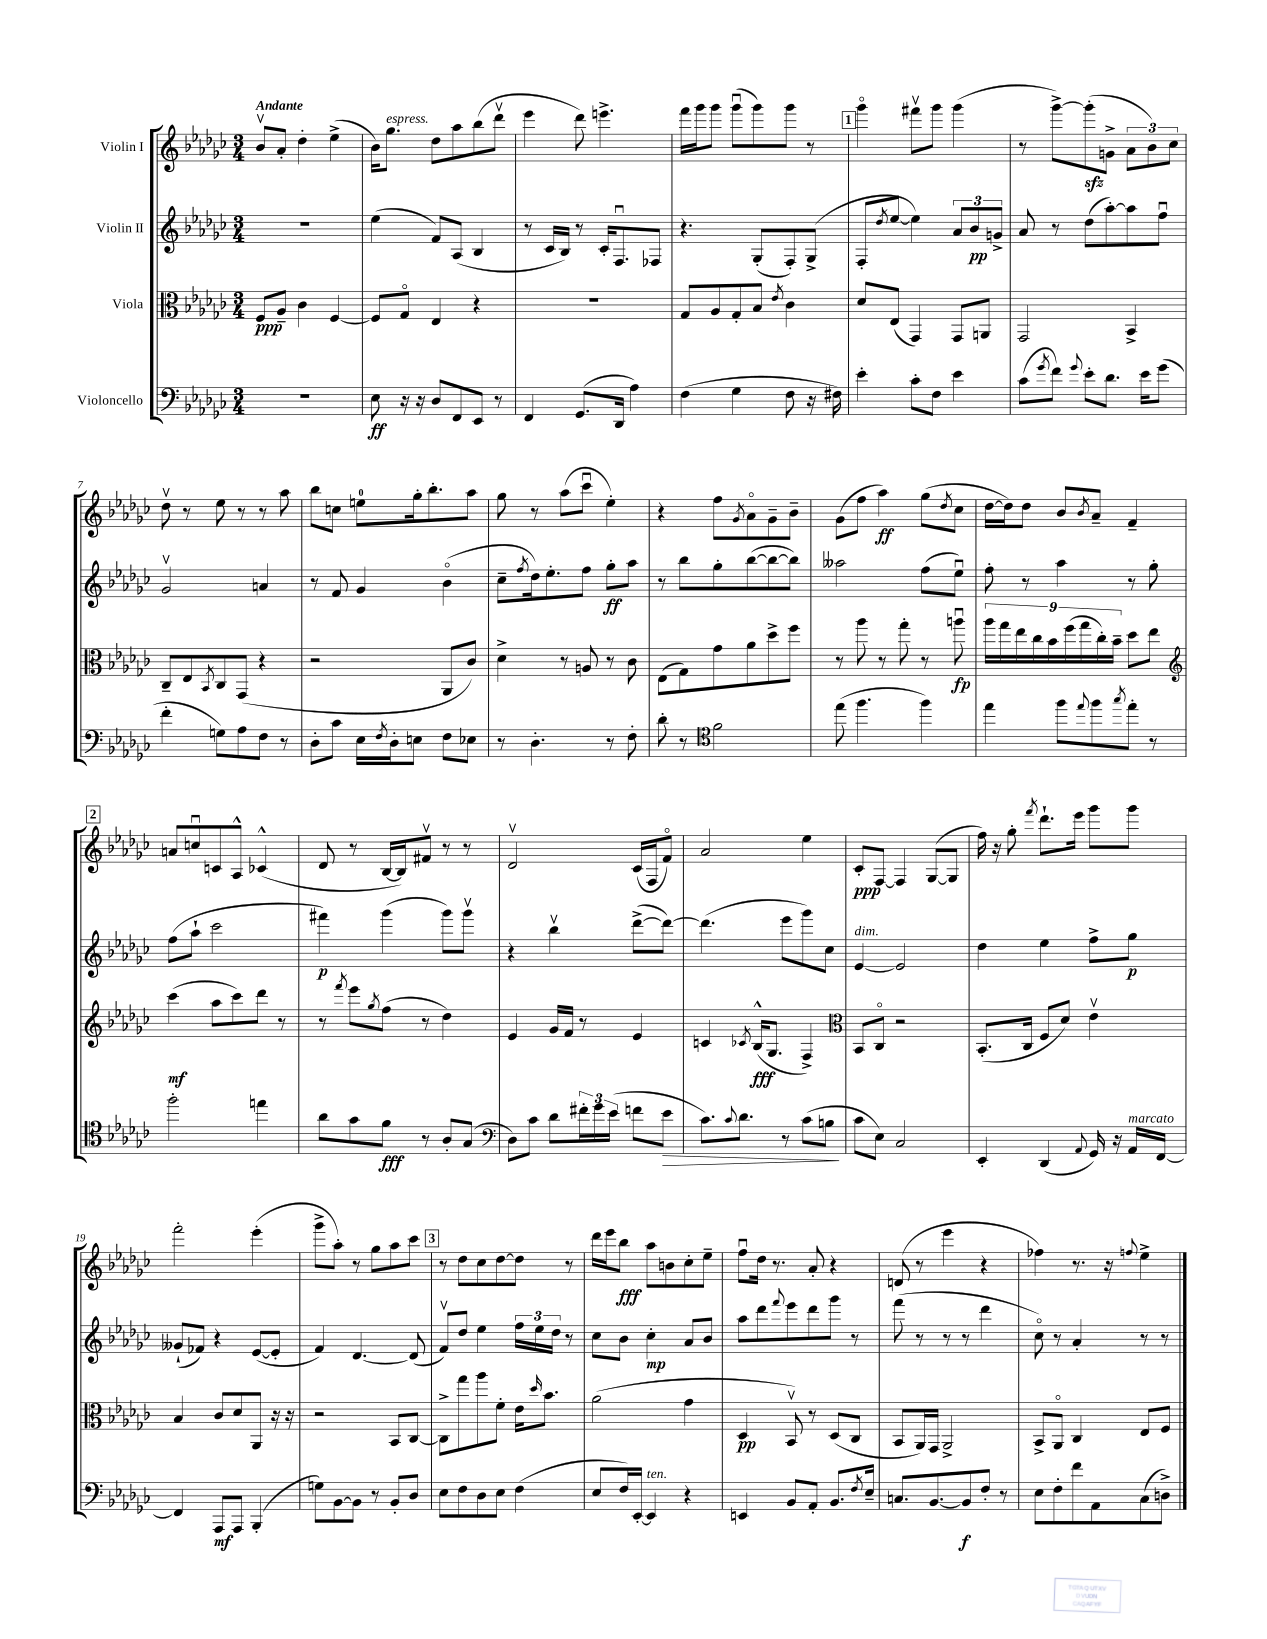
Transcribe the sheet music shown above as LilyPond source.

<<
\new StaffGroup <<
\new Staff = "s0" \with { instrumentName = "Violin I" } {
    \clef treble \key ges \major \numericTimeSignature \time 3/4 \tempo "Andante"
    bes'8\upbow aes'8-. des''4-. ees''4->( |
    bes'16) ges''8.^\markup { \italic "espress." } des''8 aes''8 bes''8( des'''8\upbow |
    ees'''4 des'''8) e'''4.-> |
    f'''16 ges'''16 ges'''8 ges'''8\downbow( ges'''8) ges'''8 r8 |
    \mark \markup { \box "1" } ges'''4\flageolet fis'''8\upbow ges'''8 ges'''4( |
    r8 ges'''8~->) ges'''8-.\sfz( g'8-> \tuplet 3/2 { aes'8 bes'8) ces''8 } |
    des''8\upbow r8 ees''8 r8 r8 aes''8 |
    bes''8 c''8 e''8-0 ges''16-. bes''8.-. aes''8 |
    ges''8 r8 aes''8( ces'''8\downbow ees''4-.) |
    r4 f''8 \acciaccatura { ges'8 } aes'8\flageolet ges'8-- bes'8-- |
    ges'8( f''8 aes''4\ff) ges''8( \acciaccatura { des''8 } ces''8 |
    des''16~ des''16) des''8 bes'8 \acciaccatura { bes'8 } aes'8-- f'4-- |
    \mark \markup { \box "2" } a'8 c''8\downbow c'8 aes8-^ ces'4-^( |
    des'8 r8 bes16~ bes16) fis'8\upbow r8 r8 |
    des'2\upbow ces'16( f16 f'8\flageolet) |
    aes'2 ees''4 |
    ces'8-.\ppp f8~ f4 ges8~( ges8 |
    f''16) r16 ges''8-. \acciaccatura { f'''8 } des'''8.-! ees'''16 ges'''8 ges'''8 |
    f'''2-. ees'''4-.( |
    ges'''8-> aes''8-.) r8 ges''8 aes''8 ces'''8 |
    \mark \markup { \box "3" } r8 des''8 ces''8 des''8~ des''8 r8 |
    des'''16 ees'''16 bes''8\fff aes''8 b'8 ces''8-. ees''8-- |
    f''8\downbow des''16 r8. aes'8-. r4 |
    d'8( r8 ees'''4 r4 |
    fes''4) r8. r16 \appoggiatura { f''8 } ees''4-> \bar "|." |
}
\new Staff = "s1" \with { instrumentName = "Violin II" } {
    \clef treble \key ges \major \numericTimeSignature \time 3/4
    R2. |
    ees''4( f'8) aes8( bes4 |
    r8 ces'16 bes16) r8 ces'16-. f8.\downbow fes8 |
    r4. ges8-.( f8-.) ges8->( |
    \mark \markup { \box "1" } f8-. \acciaccatura { des''8 } ees''8~ ees''4) \tuplet 3/2 { aes'8 bes'8\pp g'8-> } |
    aes'8 r8 des''8( aes''8~-.) aes''8 f''8\downbow |
    ges'2\upbow a'4 |
    r8 f'8 ges'4 bes'4\flageolet( |
    ces''8-- \acciaccatura { f''8 } des''16) ees''8.-. f''8 ges''8-.\ff aes''8 |
    r8 bes''8 ges''8-. bes''8~( bes''8~ bes''8) |
    aeses''2 f''8( ees''8\downbow) |
    f''8-. r8 aes''4 r8 ges''8-. |
    \mark \markup { \box "2" } f''8( aes''8-! ces'''2 |
    fis'''4\p) ges'''4( ges'''8) ges'''8\upbow |
    r4 bes''4\upbow des'''8~->( des'''8~) |
    des'''4.( ees'''8 ges'''8) ces''8 |
    ees'4~^\markup { \italic "dim." } ees'2 |
    des''4 ees''4 f''8-> ges''8\p |
    geses'8-!( fes'8) r4 ees'8~( ees'8-. |
    f'4) des'4.~ des'8( |
    \mark \markup { \box "3" } f'8\upbow) des''8 ees''4 \tuplet 3/2 { f''16 ees''16 des''16 } r8 |
    ces''8 bes'8 ces''4-.\mp aes'8 bes'8 |
    aes''8 des'''8 \appoggiatura { f'''8 } ees'''8 des'''8 ges'''8 r8 |
    f'''8( r8 r8 r8 des'''4 |
    ces''8\flageolet) r8 aes'4-. r8 r8 \bar "|." |
}
\new Staff = "s2" \with { instrumentName = "Viola" } {
    \clef alto \key ges \major \numericTimeSignature \time 3/4
    f8\ppp aes8-- ces'4 f4~ |
    f8 ges8\flageolet ees4 r4 |
    R2. |
    ges8 aes8 ges8-. bes8 \acciaccatura { ees'8 } ces'4 |
    \mark \markup { \box "1" } des'8 ees8( ges,4) ges,8 a,8 |
    ges,2 bes,4-> |
    ces8-- ees8 \acciaccatura { bes,8 } ces8 ges,8( r4 |
    r2 aes,8 ces'8) |
    des'4-> r8 a8 r8 ces'8 |
    ees8( ges8) ges'8 aes'8 des''8-> f''8 |
    r8 aes''8 r8 ges''8-. r8 a''8\downbow\fp |
    \tuplet 9/8 { aes''16 ges''16 ees''16 ces''16 bes'16 f''16( ges''16 ces''16-.) bes'16-- } des''8 ees''8 |
    \mark \markup { \box "2" } \clef treble ces'''4\mf( aes''8 ces'''8) des'''8 r8 |
    r8 \acciaccatura { f'''8 } ees'''8 \acciaccatura { ges''8 } f''8( r8 des''4) |
    ees'4 ges'16 f'16 r8 ees'4 |
    c'4 \acciaccatura { ces'8 } bes16-^\fff( ges8. f4->) |
    \clef alto bes,8 ces8\flageolet r2 |
    bes,8.-.( ces16 f8 des'8) ees'4\upbow |
    bes4 ces'8 des'8 aes,8 r16 r16 |
    r2 bes,8 ces8~ |
    \mark \markup { \box "3" } ces8-> ges''8 aes''8 f'8-. ees'16 \grace { des''16 } bes'8. |
    aes'2( ges'4 |
    des4\pp bes,8\upbow) r8 des8( ces8 |
    bes,8 aes,16) ges,16 aes,2-> |
    bes,8-> aes,8\flageolet ces4 ees8 f8 \bar "|." |
}
\new Staff = "s3" \with { instrumentName = "Violoncello" } {
    \clef bass \key ges \major \numericTimeSignature \time 3/4
    R2. |
    ees8\ff r16 r16 des8 f,8 ees,8 r8 |
    f,4 ges,8.( des,16 aes4) |
    f4( ges4 f8 r16 fis16) |
    \mark \markup { \box "1" } ees'4-. ces'8-. f8 ees'4 |
    ces'8( \acciaccatura { ges'8 } f'8) \appoggiatura { ges'8 } ees'8-. des'8. ees'16 ges'8( |
    f'4-. g8) aes8 f8 r8 |
    des8-. ces'8 ees16 \acciaccatura { f8 } des16-. e8 f8 ees8 |
    r8 des4.-. r8 f8-. |
    des'8-. r8 \clef tenor f'2 |
    ees''8( f''4. f''4) |
    ees''4 f''8 \appoggiatura { ees''8 } f''8 \acciaccatura { ges''8 } ees''8-. r8 |
    \mark \markup { \box "2" } f''2-. e''4 |
    aes'8 ges'8 f'8\fff r8 aes8-. ges8( |
    \clef bass des8) ces'8 des'8 \tuplet 3/2 { fis'16-. ges'16 ees'16( } f'8 ees'8\> |
    ces'8.) \appoggiatura { ces'8 } des'8. r8 ces'8( b8\! |
    ces'8 ees8) ces2 |
    ees,4-. des,4( \appoggiatura { aes,8 } ges,16) r16 aes,16^\markup { \italic "marcato" } f,16~ |
    f,4 aes,,8\mf aes,,8 bes,,4-.( |
    g8) bes,8~ bes,8 r8 bes,8-. des8 |
    \mark \markup { \box "3" } ees8 f8 des8 ees8 f4( |
    ees8 f16) ees,16~-. ees,4^\markup { \italic "ten." } r4 |
    e,4 bes,8 aes,8-. bes,8. \acciaccatura { f8 } ees16-- |
    c8. bes,8.~ bes,8\f f8-. r8 |
    ees8 f8-. f'8 aes,8 ces8( d8->) \bar "|." |
}
>>
>>
